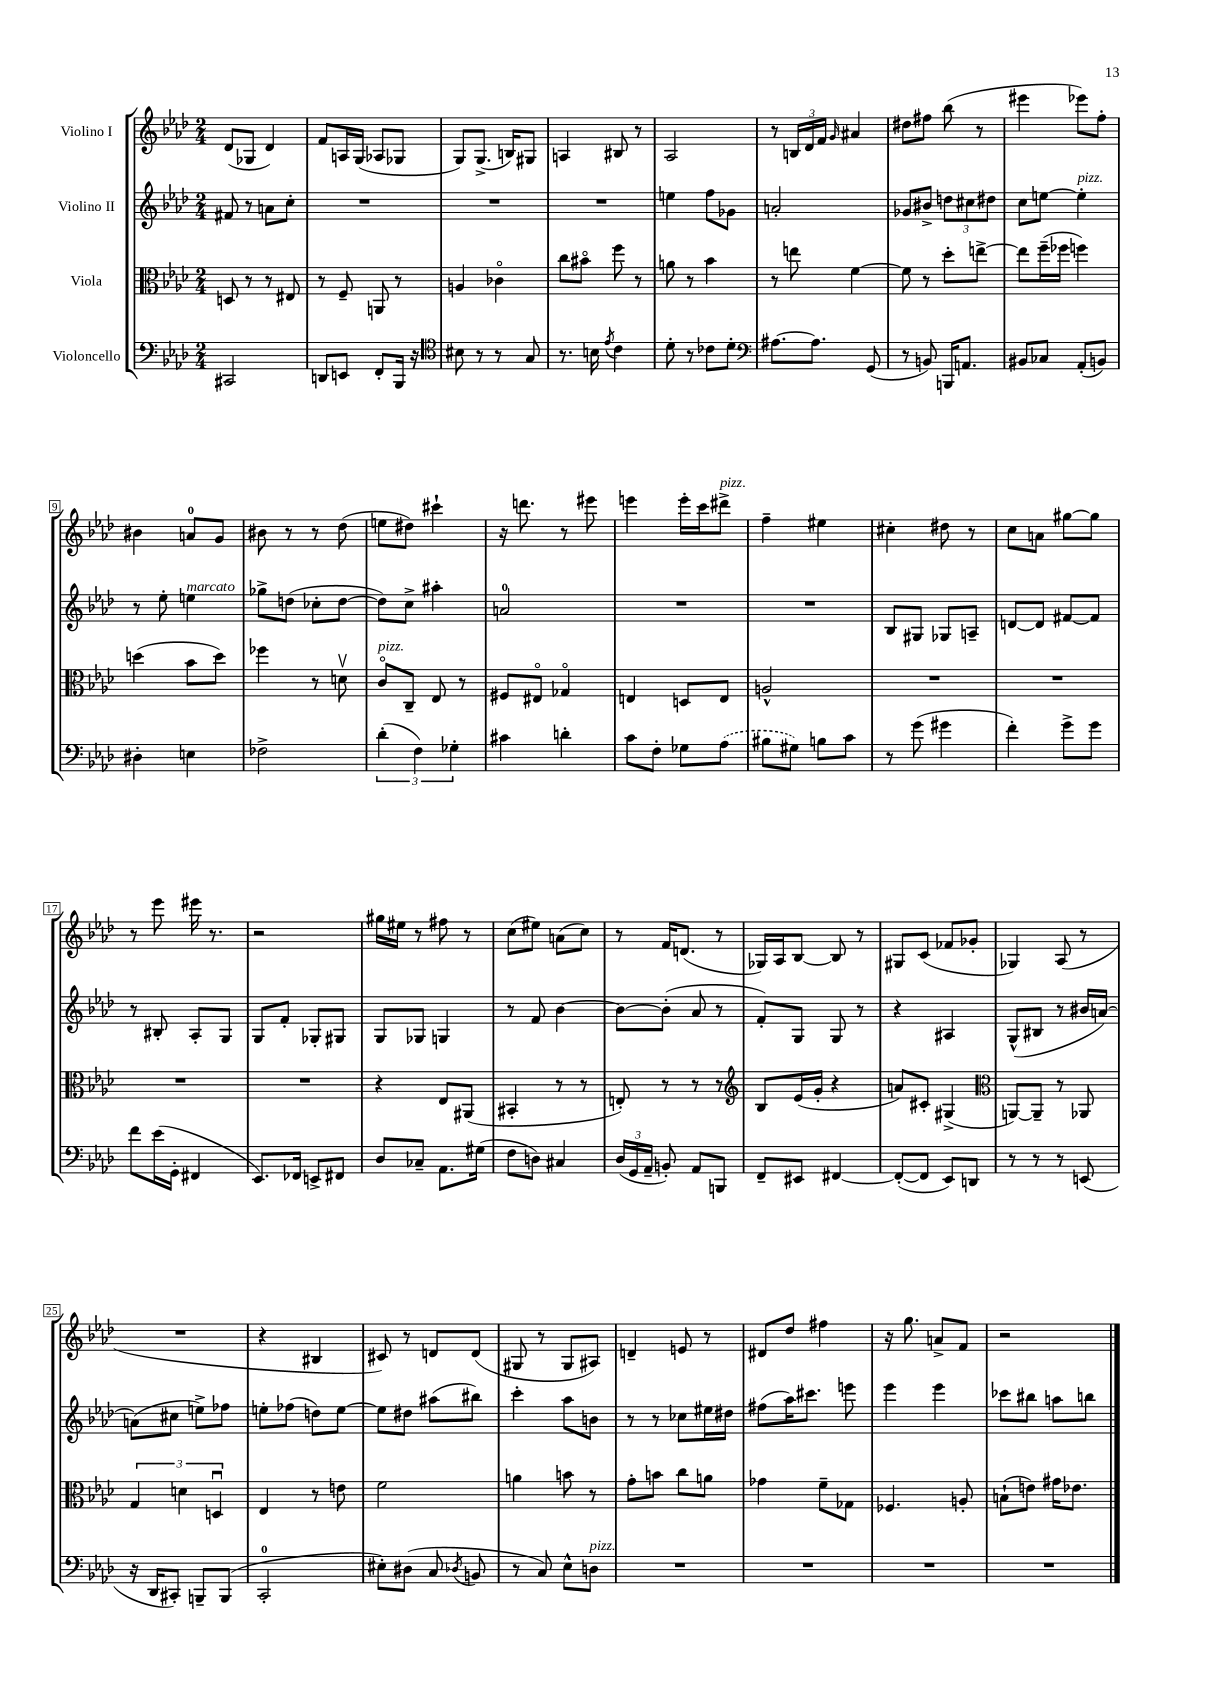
<<
\new StaffGroup <<
\new Staff = "s0" \with { instrumentName = "Violino I" } {
    \clef treble \key aes \major \numericTimeSignature \time 2/4
    \autoBeamOff des'8[( ges8] des'4) |
    f'8[ a16 g16]( aes8[ ges8] |
    g8[) g8.]->( b16[) gis8] |
    a4 bis8 r8 |
    aes2 |
    r8 \tuplet 3/2 { b16[ des'16 f'16] } \grace { g'16 } ais'4 |
    dis''8[ fis''8] bes''8( r8 |
    eis'''4 ees'''8[) f''8]-. |
    bis'4 a'8[-0 g'8] |
    bis'8 r8 r8 des''8( |
    e''8[ dis''8]) cis'''4-! |
    r16 d'''8. r8 eis'''8 |
    e'''4 e'''16[-. c'''16 dis'''8]->^\markup { \italic "pizz." } |
    f''4-- eis''4 |
    cis''4-. dis''8 r8 |
    c''8[ a'8] gis''8[~ gis''8] |
    r8 ees'''8 eis'''16 r8. |
    r2 |
    gis''16[ eis''16] r8 fis''8 r8 |
    c''8[( eis''8]) a'8[( c''8]) |
    r8 f'16[ d'8.]( r8 |
    ges16[) aes16 bes8]~ bes8 r8 |
    gis8[ c'8]( fes'8[ ges'8]-. |
    ges4) aes8( r8 |
    R2 |
    r4 bis4 |
    cis'8) r8 d'8[ d'8]( |
    gis8 r8 gis8[ ais8]) |
    d'4-- e'8 r8 |
    dis'8[ des''8] fis''4 |
    r16 g''8. a'8[-> f'8] |
    r2 \bar "|." |
}
\new Staff = "s1" \with { instrumentName = "Violino II" } {
    \clef treble \key aes \major \numericTimeSignature \time 2/4
    \autoBeamOff fis'8 r8 a'8[ c''8]-. |
    R2 |
    R2 |
    R2 |
    e''4 f''8[ ges'8] |
    a'2-. |
    ges'8[ bis'8]-> \tuplet 3/2 { d''8[ cis''8 dis''8] } |
    c''8[ e''8]~ e''4-.^\markup { \italic "pizz." } |
    r8 ees''8-. e''4^\markup { \italic "marcato" } |
    ges''8[-> d''8]( ces''8[-. d''8]~ |
    d''8[) c''8]-> ais''4-. |
    a'2-0 |
    R2 |
    R2 |
    bes8[ gis8] ges8[ a8]-- |
    d'8[~ d'8] fis'8[~ fis'8] |
    r8 bis8-. aes8[-. g8] |
    g8[ f'8]-. ges8[-. gis8] |
    g8[ ges8] g4 |
    r8 f'8 bes'4~ |
    bes'8[~ bes'8]-.( aes'8 r8 |
    f'8[-.) g8] g8 r8 |
    r4 ais4 |
    g8[-^( bis8] r8 bis'16[ a'16]~) |
    a'8[( cis''8] e''8[->) fes''8] |
    e''8[-. fes''8]( d''8[) e''8]~ |
    e''8[ dis''8] ais''8[( bis''8]) |
    c'''4-. aes''8[ b'8] |
    r8 r8 ces''8[ eis''16 dis''16] |
    fis''8[( aes''16) cis'''8.] e'''8 |
    ees'''4 ees'''4 |
    ces'''8[ bis''8] a''8[ b''8] \bar "|." |
}
\new Staff = "s2" \with { instrumentName = "Viola" } {
    \clef alto \key aes \major \numericTimeSignature \time 2/4
    \autoBeamOff d8 r8 r8 eis8 |
    r8 f8-- a,8 r8 |
    a4 ces'4\flageolet |
    c''8[ bis'8]\flageolet f''8 r8 |
    a'8 r8 bes'4 |
    r8 e''8 f'4~ |
    f'8 r8 des''8[-. e''8]~-> |
    e''8[ f''16--( fes''16] f''4) |
    d''4( bes'8[ d''8]) |
    fes''4 r8 d'8\upbow |
    c'8[\flageolet^\markup { \italic "pizz." } c8]-- ees8 r8 |
    fis8[ eis8]\flageolet ges4\flageolet |
    e4 d8[ e8] |
    a2-^ |
    R2 |
    R2 |
    R2 |
    R2 |
    r4 ees8[ ais,8]( |
    bis,4-. r8 r8 |
    e8-.) r8 r8 r8 |
    \clef treble bes8[ ees'16( g'16]-. r4 |
    a'8[) cis'8]-. gis4->( |
    \clef alto a,8[~) a,8]-- r8 aes,8 |
    \tuplet 3/2 { g4 d'4 d4\downbow } |
    ees4 r8 e'8 |
    f'2 |
    a'4 b'8 r8 |
    g'8[-. b'8] c''8[ a'8] |
    ges'4 f'8[-- ges8] |
    fes4. a8-. |
    b8[-!( e'8]) gis'16[ ees'8.] \bar "|." |
}
\new Staff = "s3" \with { instrumentName = "Violoncello" } {
    \clef bass \key aes \major \numericTimeSignature \time 2/4
    \autoBeamOff cis,2 |
    d,8[ e,8] f,8[-. bes,,16] r16 |
    \clef tenor bis8 r8 r8 g8 |
    r8. b16 \acciaccatura { ees'8 } c'4 |
    des'8-. r8 ces'8[ des'8]-. |
    \clef bass ais8.[~ ais8.] g,8( |
    r8 b,8) b,,16[ a,8.] |
    bis,8[ ces8] aes,8[-.( b,8]) |
    dis4-. e4 |
    fes2-> |
    \tuplet 3/2 { des'4-.( f4) ges4-. } |
    cis'4 d'4-. |
    c'8[ f8]-. ges8[ \once \slurDashed aes8]( |
    bis8[ gis8]) b8[ c'8] |
    r8 g'8( gis'4 |
    f'4-.) g'8[-> g'8] |
    f'8[ ees'16( g,16]-. fis,4 |
    ees,8.[) fes,16] e,8[-> fis,8] |
    des8[ ces8]-- aes,8.[ gis16]( |
    f8[ d8]) cis4 |
    \tuplet 3/2 { des16[( g,16 aes,16]-- } b,8-.) aes,8[ b,,8] |
    f,8[-- eis,8] fis,4~ |
    fis,8[~-.( fis,8] ees,8[) d,8] |
    r8 r8 r8 e,8( |
    r16 des,16[ cis,8]-.) b,,8[-- b,,8]( |
    c,2-0-. |
    eis8[-.) dis8]( c8 \acciaccatura { des8 } b,8 |
    r8 c8) ees8[-^ d8]^\markup { \italic "pizz." } |
    R2 |
    R2 |
    R2 |
    R2 \bar "|." |
}
>>
>>
\layout { \context { \Score \override BarNumber.stencil = #(make-stencil-boxer 0.1 0.3 ly:text-interface::print) } }
